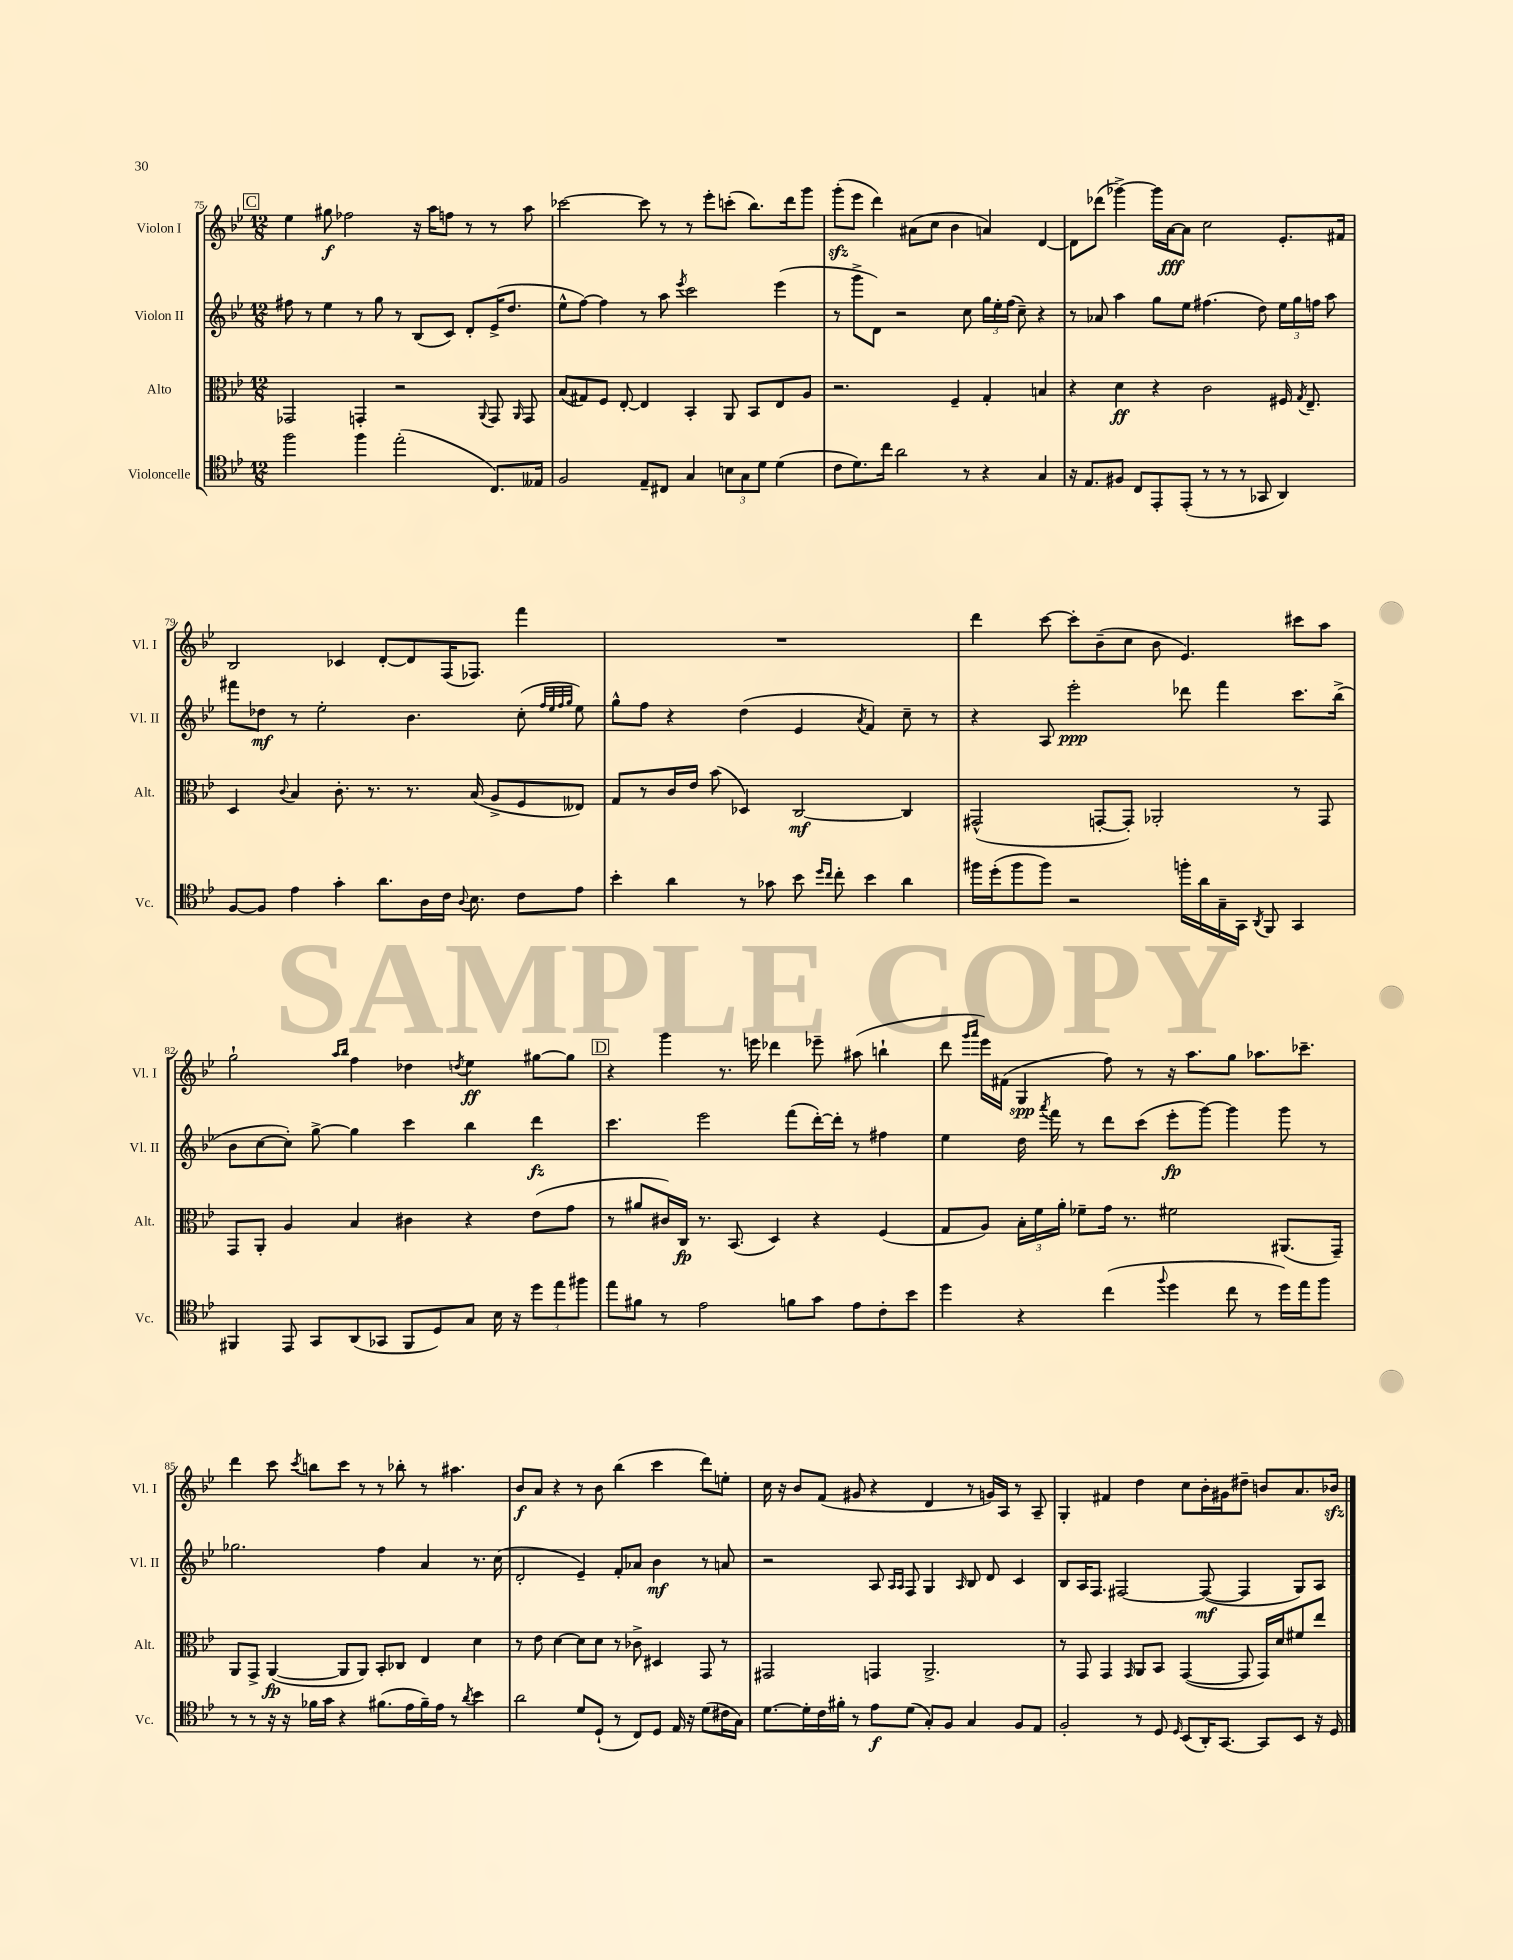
<<
\new StaffGroup <<
\new Staff = "s0" \with { instrumentName = "Violon I" shortInstrumentName = "Vl. I" } {
    \clef treble \key bes \major \numericTimeSignature \time 12/8
    \autoBeamOff \mark \markup { \box "C" } ees''4 gis''8\f fes''2 r16 a''16[ f''8] r8 r8 a''8 |
    ces'''2~ ces'''8 r8 r8 ees'''8[-. c'''8]-.( bes''8.[) d'''16 g'''8] |
    g'''8[-.\sfz( ees'''8] d'''4) ais'8[( c''8] bes'4 a'4) d'4~ |
    d'8[ des'''8]( ges'''4~->) ges'''16[ a'16~\fff a'8] c''2 ees'8.[-. fis'16] |
    bes2 ces'4 d'8[~-. d'8 f16( fes8.]) f'''4 |
    R1. |
    d'''4 c'''8~ c'''8[-. bes'8--( c''8] bes'8 ees'4.) cis'''8[ a''8] |
    g''2-! \grace { a''16[ bes''16] } f''4 des''4 \acciaccatura { d''8 } ees''4\ff gis''8[~ gis''8] |
    \mark \markup { \box "D" } r4 g'''4 r8. e'''16 des'''4 ees'''8-- ais''8( b''4-! |
    d'''8 \grace { g'''16[ a'''16] } ees'''16[) fis'16]( g4\spp f''8) r8 r16 a''8.[ g''8] aes''8.[ ces'''8.]-- |
    d'''4 c'''8 \acciaccatura { c'''8 } b''8[ c'''8] r8 r8 bes''8-. r8 ais''4. |
    bes'8[\f a'8] r4 r8 bes'8 bes''4( c'''4 d'''8[) e''8]-. |
    c''16 r16 bes'8[ f'8]( gis'8 r4 d'4 r8 g'16[) a16] r8 a8-- |
    g4-. fis'4 d''4 c''8[ bes'16-. gis'16 dis''8]-- b'8[ a'8. bes'16]\sfz \bar "|." |
}
\new Staff = "s1" \with { instrumentName = "Violon II" shortInstrumentName = "Vl. II" } {
    \clef treble \key bes \major \numericTimeSignature \time 12/8
    \autoBeamOff \mark \markup { \box "C" } fis''8 r8 ees''4 r8 g''8 r8 bes8[( c'8]) d'8[-. ees'16->( d''8.] |
    ees''8[-^ f''8]~) f''4 r8 a''8 \acciaccatura { ees'''8 } c'''2 ees'''4( |
    r8 g'''8[-> d'8]) r2 c''8 \tuplet 3/2 { g''16[ ees''16-. f''16]( } c''8--) r4 |
    r8 aes'8 a''4 g''8[ ees''8] fis''4.( d''8) \tuplet 3/2 { ees''16[ g''16 f''16] } a''8 |
    fis'''8[ des''8]\mf r8 ees''2-. bes'4. c''8-.( \grace { f''32[ ees''32 f''32 g''32] } ees''8) |
    g''8[-^ f''8] r4 d''4( ees'4 \acciaccatura { a'8 } f'4) c''8-- r8 |
    r4 a8 ees'''2-.\ppp des'''8 f'''4 c'''8.[ bes''16]->( |
    bes'8[ c''8~ c''8]-.) g''8~-> g''4 c'''4 bes''4 d'''4\fz |
    \mark \markup { \box "D" } c'''4. ees'''2 f'''8[( d'''16~-.) d'''16]-. r8 fis''4 |
    ees''4 d''16 \acciaccatura { a'''8 } f'''16 r8 d'''8[ c'''8]( ees'''8[-.\fp g'''8]~) g'''4 g'''8 r8 |
    ges''2. f''4 a'4 r8. c''16( |
    d'2-. ees'4--) f'8[-. aes'8] bes'4\mf r8 a'8 |
    r2 a8 \grace { a16[ a16] } f8 g4 \grace { a16 } bes8 d'8 c'4 |
    bes8[ a16 f8.] fis2~ fis8~\mf( fis4 g8[) a8] \bar "|." |
}
\new Staff = "s2" \with { instrumentName = "Alto" shortInstrumentName = "Alt." } {
    \clef alto \key bes \major \numericTimeSignature \time 12/8
    \autoBeamOff \mark \markup { \box "C" } ges,2 g,4-. r2 \appoggiatura { a,8 } g,8 \grace { a,16 } g,8 |
    bes8[( gis8) f8] ees8~-. ees4 bes,4-. a,8 bes,8[ ees8 a8] |
    r2. f4-- g4-. b4 |
    r4 d'4\ff r4 c'2 fis16 \acciaccatura { g8 } ees8.-- |
    d4 \appoggiatura { c'8 } bes4 c'8.-. r8. r8. bes16( a8[-> f8 eeses8]) |
    g8[ r8 c'16 ees'16] bes'8( des4) c2~\mf c4 |
    gis,2-^( g,8[~-. g,8]-.) aes,2-. r8 g,8 |
    g,8[ a,8]-. a4 bes4 cis'4 r4 ees'8[( g'8] |
    \mark \markup { \box "D" } r8 ais'8[ cis'16) c16]\fp r8. bes,8.( d4) r4 f4( |
    g8[ a8]) \tuplet 3/2 { bes16[-. f'16 a'16]-. } fes'8[-- g'16] r8. fis'2 ais,8.[( g,16]--) |
    a,8[ g,8]-> a,4~\fp( a,8[ a,8]) bes,8[-. ces8] ees4 d'4 |
    r8 ees'8 d'4~ d'8[ d'8] r8 ces'8-> dis4 g,8 r8 |
    gis,2 g,4 a,2.-> |
    r8 g,8 g,4 \grace { g,16 } a,8[ bes,8] g,4~( g,8 g,16[) d'16 fis'8 ees''8] \bar "|." |
}
\new Staff = "s3" \with { instrumentName = "Violoncelle" shortInstrumentName = "Vc." } {
    \clef tenor \key bes \major \numericTimeSignature \time 12/8
    \autoBeamOff \mark \markup { \box "C" } f''2 f''4 ees''2-.( c8.[) eeses16] |
    f2 ees8[-- cis8] g4 \tuplet 3/2 { b8[ g8 d'8] } d'4( |
    c'8[ d'8.) c''16] a'2 r8 r4 g4 |
    r16 ees8.[ fis8] c8[ ees,8-. ees,8]-.( r8 r8 r8 ges,8 a,4) |
    f8[~ f8] ees'4 g'4-. a'8.[ a16 c'16] \appoggiatura { a8 } bes8. c'8[ ees'8] |
    bes'4-. a'4 r8 ges'8 bes'8 \grace { d''16[ c''16] } c''8-. bes'4 a'4 |
    fis''16[ d''16-.( fis''8 fis''8]) r2 f''16[-. a'16 g16-- g,16] \acciaccatura { a,8 } f,8 g,4 |
    fis,4 ees,8 g,8[ a,8( ges,8] fis,8[ d8) g8] bes16 r16 \tuplet 3/2 { d''8[ ees''8 fis''8] } |
    \mark \markup { \box "D" } ees''8[ fis'8] r8 ees'2 f'8[ g'8] ees'8[ c'8-. bes'8] |
    d''4 r4 c''4( \appoggiatura { f''8 } d''4 c''8 r8 d''16[) ees''16 f''8] |
    r8 r8 r16 r16 fes'16[ g'16] r4 fis'8.[( ees'16 fis'16--) ees'16] r8 \acciaccatura { a'8 } bes'4 |
    a'2 d'8[ d8]-!( r8 c8[) d8] ees16 r16 d'8[( cis'16 g16]) |
    d'8.[~ d'16-. c'16 fis'16]-. r8 ees'8[\f d'8]( g8[-.) f8] g4 f8[ ees8] |
    f2-. r8 d8 \grace { d16 } bes,8[( a,16-.) g,8.]~ g,8[ bes,8] r16 d16 \bar "|." |
}
>>
>>
\layout { \context { \Score currentBarNumber = #75 } }
